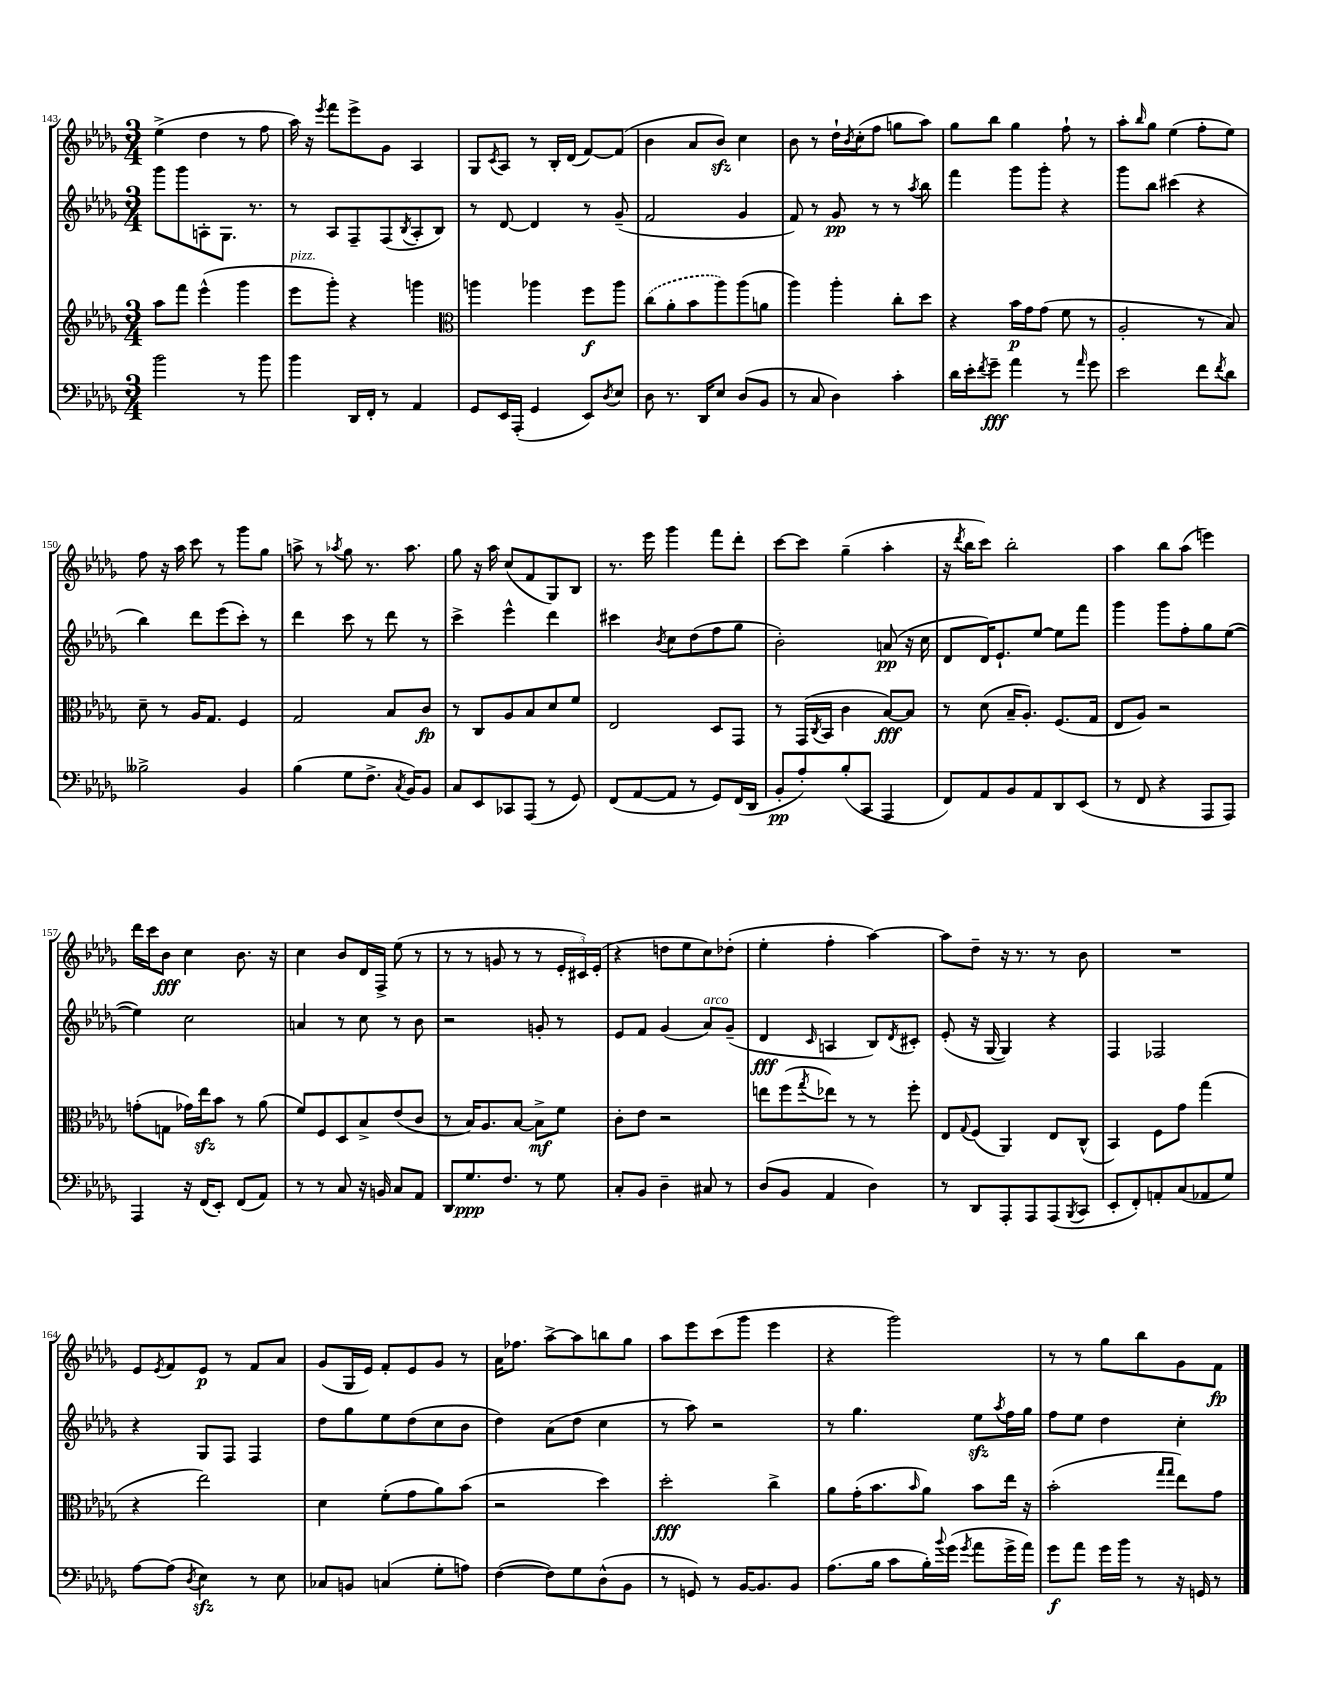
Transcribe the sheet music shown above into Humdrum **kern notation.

**kern	**kern	**kern	**kern
*staff4	*staff3	*staff2	*staff1
*clefF4	*clefG2	*clefG2	*clefG2
*k[b-e-a-d-g-]	*k[b-e-a-d-g-]	*k[b-e-a-d-g-]	*k[b-e-a-d-g-]
*M3/4	*M3/4	*M3/4	*M3/4
2b-	8aa-	8ggg-	(4ee-^
.	8fff	8ggg-	.
.	(4eee-^^	8A'	4dd-
.	.	8.G-	.
8r	4ggg-	.	8r
.	.	8.r	.
8b-	.	.	8ff
=	=	=	=
4b-	8eee-	8r	16aa-)
.	.	.	16r
.	.	.	8qeee-
.	8ggg-')	8A-	8fff
16DD-	4r	8F~	8eee-^
16FF'	.	.	.
8r	.	(8F	8g-
.	.	8qB-	.
4AA-	4ggg	8A-'	4A-
.	.	8B-)	.
=	=	=	=
*	*clefC3	*	*
8GG-	4aa	8r	8G-
.	.	.	8qc
16EE-	.	[8d-	8A-
(16AAA-'	.	.	.
4GG-	4aa-	4d-]	8r
.	.	.	16B-'
.	.	.	(16d-
8EE-)	8ff	8r	[8f)
8qD-	.	.	.
8E-	8aa-	(8g-~	(8f]
=	=	=	=
8D-	(8cc	2f	4b-
8.r	8a-'	.	.
.	8b-	.	8a-
16DD-	.	.	.
8E-	8aa-)	.	8b-)
(8D-	(8aa-	4g-	4cc
8BB-	8a	.	.
=	=	=	=
8r	4aa-)	8f)	8b-
8C	.	8r	8r
4D-)	4aa-'	8g-	16dd-`
.	.	.	8qb-
.	.	.	(16cc'
.	.	8r	8ff
4c'	8cc'	8r	8gg
.	.	8qaa-	.
.	8dd-	8bb-	8aa-)
=	=	=	=
16d-	4r	4fff	8gg-
16e-'	.	.	.
8qf	.	.	.
8g-~	.	.	8bb-
4a-	16b-	8ggg-	4gg-
.	16g-	.	.
.	(8g-	8ggg-'	.
8r	8f	4r	8ff`
16qqa-	.	.	.
8g-	8r	.	8r
=	=	=	=
2e-	2A-'	8ggg-	8aa-'
.	.	.	16qqbb-
.	.	8bb-	8gg-
.	.	(4ccc#	(4ee-
8f	8r	4r	8ff'
8qf	.	.	.
8d-	8B-)	.	8ee-)
=	=	=	=
2B--^	8d-~	4bb-)	8ff
.	8r	.	16r
.	.	.	16aa-
.	16A-	8ddd-	8ccc
.	8.G-	.	.
.	.	(8eee-	8r
4BB-	4F	8ccc')	8ggg-
.	.	8r	8gg-
=	=	=	=
(4B-	2G-	4ddd-	8aa^
.	.	.	8r
.	.	.	8qaa-
8G-	.	8ccc	8gg-
8.F^	.	8r	8.r
.	8B-	8ddd-	.
8qC	.	.	.
16BB-)	.	.	8.aa-
8BB-	8c	8r	.
=	=	=	=
8C	8r	4ccc^	8gg-
8EE-	8C	.	16r
.	.	.	16aa-
8CC-	8A-	4eee-^^	(8cc
(8AAA-	8B-	.	8f
8r	8d-	4ddd-	8G-)
8GG-)	8f	.	8B-
=	=	=	=
(8FF	2E-	4ccc#	8.r
[8AA-	.	.	.
.	.	.	16eee-
.	.	8qb-	.
8AA-]	.	8cc	4ggg-
8r	.	(8dd-	.
8GG-)	8D-	8ff	8fff
(16FF	8GG-	8gg-	8ddd-'
16DD-	.	.	.
=	=	=	=
8BB-'	8r	2b-')	[8ccc
8A-')	(16GG-	.	8ccc]
.	8qC	.	.
.	16BB-	.	.
(8B-'	4c	.	(4gg-~
8CC	.	.	.
4AAA-	[8B-)	(8a	4aa-'
.	8B-]	16r	.
.	.	16cc	.
=	=	=	=
8FF)	8r	8d-	16r
.	.	.	8qddd-
.	.	.	16bb-
8AA-	(8d-	16d-)	8ccc)
.	.	8.e-`	.
8BB-	16B-~	.	2bb-'
.	8.A-')	.	.
8AA-	.	[8ee-	.
8DD-	(8.F	8ee-]	.
(8EE-	.	8fff	.
.	16G-	.	.
=	=	=	=
8r	8E-	4ggg-	4aa-
8FF	8A-)	.	.
4r	2r	8ggg-	8bb-
.	.	8ff'	(8aa-
8AAA-	.	8gg-	4eee)
8AAA-)	.	([8ee-	.
=	=	=	=
4AAA-	(8g'	4ee-])	16ddd-
.	.	.	16ccc
.	8G	.	8b-
16r	16g-)	2cc	4cc
(16FF	16ee-	.	.
8EE-')	8b-	.	.
(8FF	8r	.	8.b-
8AA-)	(8a-	.	.
.	.	.	16r
=	=	=	=
8r	8f)	4a	4cc
8r	8F	.	.
8C	8D-	8r	8b-
16r	8B-^	8cc	16d-
16BB	.	.	16F^
8C	(8e-	8r	(8ee-
8AA-	8c	8b-	8r
=	=	=	=
8DD-	8r	2r	8r
8.G-	16B-)	.	8r
.	8.A-	.	.
.	.	.	8g
8.F	.	.	.
.	[8B-	.	8r
8r	8B-^]	8g'	8r
8G-	8f	8r	24e-'
.	.	.	24c#)
.	.	.	(24e-'
=	=	=	=
8C'	8c'	8e-	4r
8BB-	8e-	8f	.
4D-~	2r	(4g-	8dd
.	.	.	8ee-
8C#	.	8a-)	8cc)
8r	.	(8g-~	(8dd-'
=	=	=	=
(8D-	8ee	4d-	4ee-'
8BB-	(8ff	.	.
.	8qgg-	16qqc	.
4AA-	8ee-)	4A	4ff'
.	8r	.	.
4D-)	8r	8B-)	[4aa-)
.	.	8qd-	.
.	8ff'	8c#'	.
=	=	=	=
8r	8E-	(8e-'	8aa-]
.	8qqG-	.	.
8DD-	(8F	16r	8dd-~
.	.	[16G-	.
8AAA-'	4AA-)	4G-])	16r
.	.	.	8.r
8AAA-	.	.	.
(8AAA-	8E-	4r	8r
8qBBB-	.	.	.
8CC	(8C^^	.	8b-
=	=	=	=
8EE-'	4BB-)	4F	2.r
8FF')	.	.	.
8AA'	8F	2F-	.
(8C	8g-	.	.
8AA-	(4gg-	.	.
8G-)	.	.	.
=	=	=	=
[8A-	4r	4r	8e-
.	.	.	8qe-
(8A-]	.	.	8f
8qD-	.	.	.
4E-)	2ee-)	8G-	8e-
.	.	8F	8r
8r	.	4F	8f
8E-	.	.	8a-
=	=	=	=
8C-	4d-	8dd-	(8g-
8BB	.	8gg-	16G-
.	.	.	16e-)
(4C	(8f'	8ee-	8f'
.	8g-	(8dd-	8e-
8G-'	8a-)	8cc	8g-
8A)	(8b-	8b-	8r
=	=	=	=
([4F	2r	4dd-)	16a-
.	.	.	8.ff-
8F])	.	(8a-	[8aa-^
8G-	.	8dd-	8aa-]
(8D-^^	4dd-)	4cc	8bb
8BB-	.	.	8gg-
=	=	=	=
8r	2dd-'	8r	8aa-
8GG)	.	8aa-)	8eee-
8r	.	2r	(8ccc
[16BB-	.	.	8ggg-
8.BB-]	.	.	.
.	4cc^	.	4eee-
8BB-	.	.	.
=	=	=	=
(8.A-	8a-	8r	4r
.	(16g-'	4.gg-	.
16B-	8.b-	.	.
8c	.	.	2ggg-)
.	16qqb-	.	.
16B-')	8a-)	.	.
8qqb-	.	.	.
(16g-	.	.	.
8qg-	.	.	.
8a-	8b-	8ee-	.
.	.	8qaa-	.
16g-^	16ee-	16ff	.
16a-)	16r	16gg-	.
=	=	=	=
8g-	(2b-'	8ff	8r
8a-	.	8ee-	8r
16g-	.	4dd-	8gg-
16b-	.	.	.
8r	.	.	8bb-
.	16qqgg-	.	.
.	16qqgg-	.	.
16r	8ee-)	4cc'	8g-
16GG	.	.	.
8r	8g-	.	8f
==	==	==	==
*-	*-	*-	*-
